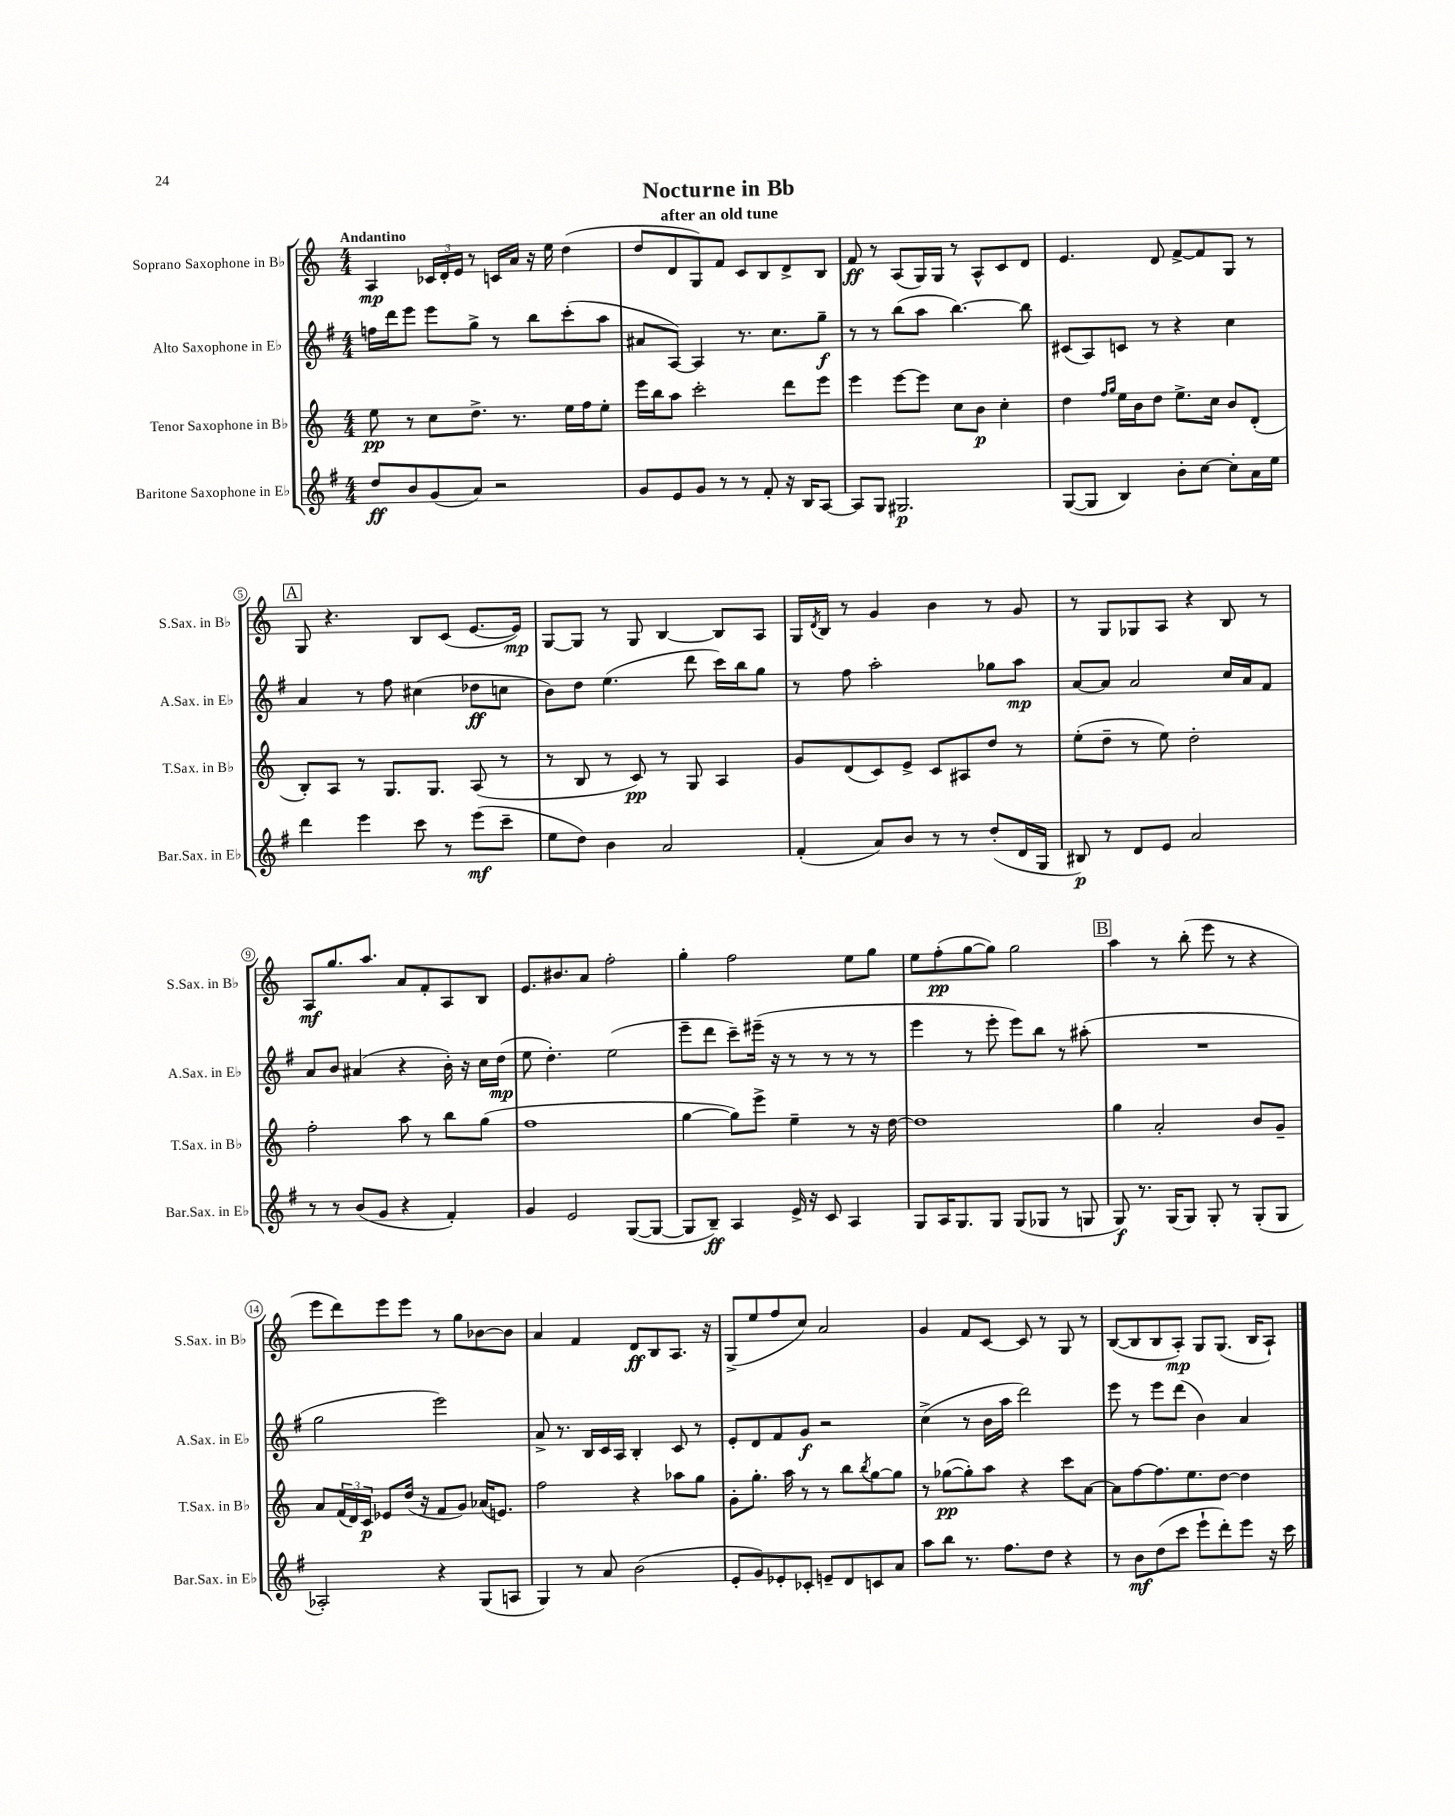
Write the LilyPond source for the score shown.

\header { title = "Nocturne in Bb" subtitle = "after an old tune" }
<<
\new StaffGroup <<
\new Staff = "s0" \with { instrumentName = "Soprano Saxophone in Bb" shortInstrumentName = "S.Sax. in Bb" } {
    \clef treble \key c \major \numericTimeSignature \time 4/4 \tempo "Andantino"
    a4\mp \tuplet 3/2 { ces'16 d'16-. e'16 } r8 c'16 a'16 r16 e''16 d''4( |
    d''8 d'8 g8) f'8 c'8 b8 d'8-> b8 |
    f'8\ff r8 a8( g16) g16 r8 a8-^ c'8 d'8 |
    e'4. d'8 f'8~-> f'8 g8 r8 |
    \mark \markup { \box "A" } g8 r4. b8 c'8( e'8.~ e'16\mp) |
    g8~ g8 r8 g8 b4~ b8 a8 |
    g16 \acciaccatura { d'8 } b16 r8 g'4 b'4 r8 g'8 |
    r8 g8 ges8 a8 r4 b8 r8 |
    a8\mf g''8. a''8. a'8 f'8-. a8 b8 |
    e'8. bis'8. a'8 f''2-. |
    g''4-. f''2 e''8 g''8 |
    e''8 f''8-.\pp( g''8~ g''8) g''2 |
    \mark \markup { \box "B" } a''4 r8 b''8-.( e'''8 r8 r4 |
    e'''8 d'''8) e'''8 e'''8 r8 g''8 bes'8~ bes'8 |
    a'4 f'4 d'8\ff b8 a8. r16 |
    g8->( e''8 f''8 c''8) a'2 |
    g'4 f'8 c'8~ c'8 r8 g8 r8 |
    b8~( b8 b8 a8-.\mp) g8 g8.( b16 a8-!) \bar "|." |
}
\new Staff = "s1" \with { instrumentName = "Alto Saxophone in Eb" shortInstrumentName = "A.Sax. in Eb" } {
    \clef treble \key g \major \numericTimeSignature \time 4/4
    f''16 d'''16 e'''8 e'''8 g''8-> r8 b''8 c'''8-.( a''8 |
    ais'8 a8~) a4 r8. c''8. g''8--\f |
    r8 r8 b''8( a''8 b''4.~) b''8 |
    cis'8( a8) c'8 r8 r4 c''4 |
    \mark \markup { \box "A" } a'4 r8 fis''8 cis''4( des''8\ff c''8 |
    b'8) d''8 e''4.( d'''8 c'''16) b''16 g''8 |
    r8 fis''8 a''2-. ges''8 a''8\mp |
    a'8~ a'8 a'2 c''16 a'16 fis'8 |
    a'8 b'8 ais'4( r4 b'16-.) r16 c''16 d''16\mp( |
    e''8 d''4.-.) e''2( |
    e'''8-- d'''8 c'''8--) eis'''16--( r16 r8 r8 r8 r8 |
    e'''4 r8 e'''8-. e'''8) b''8 r8 ais''8-.( |
    \mark \markup { \box "B" } R1 |
    g''2 e'''2) |
    a'8-> r8. b16 c'16 a16 b4-. c'8 r8 |
    e'8-. d'8 fis'8 g'8\f r2 |
    c''4->( r8 b'16 a''16 d'''2) |
    e'''8 r8 e'''8 d'''8( b'4) a'4 \bar "|." |
}
\new Staff = "s2" \with { instrumentName = "Tenor Saxophone in Bb" shortInstrumentName = "T.Sax. in Bb" } {
    \clef treble \key c \major \numericTimeSignature \time 4/4
    e''8\pp r8 c''8 d''8.-> r8. e''16 f''16 e''8-. |
    e'''16 b''16 a''8 c'''2-. d'''8 e'''8 |
    e'''4 e'''8~ e'''8 c''8 b'8\p c''4-. |
    d''4 \grace { f''16 g''16 } e''16 b'16 d''8 e''8.-> c''16 b'8 d'8-.( |
    \mark \markup { \box "A" } b8-.) a8 r8 g8. g8. a8( r8 |
    r8 b8 r8 c'8\pp) r8 g8 a4 |
    g'8 d'8( c'8) e'8-> c'8 ais8 d''8 r8 |
    e''8-.( d''8-- r8 e''8) d''2-. |
    f''2-. a''8 r8 b''8 g''8( |
    f''1 |
    g''4~ g''8) e'''8-> e''4-- r8 r16 d''16~ |
    d''1 |
    \mark \markup { \box "B" } g''4 a'2-. b'8 g'8-- |
    a'8 \tuplet 3/2 { f'16( d'16) c'16\p } ees'8 d''16( r16 f'8 g'8) aes'16( e'8.) |
    f''2 r4 aes''8 g''8 |
    g'8-. g''8.-. a''16 r8 r8 b''8 \acciaccatura { b''8 } g''8~ g''8 |
    r8 ges''8~\pp( ges''8-.) a''8 r4 c'''8 a'8~ |
    a'8 f''8~ f''8. e''8. d''8~ d''4 \bar "|." |
}
\new Staff = "s3" \with { instrumentName = "Baritone Saxophone in Eb" shortInstrumentName = "Bar.Sax. in Eb" } {
    \clef treble \key g \major \numericTimeSignature \time 4/4
    d''8\ff b'8 g'8( a'8) r2 |
    g'8 e'8 g'8 r8 r8 fis'8-. r16 b16 a8~ |
    a8 g8 gis2.\p |
    g8~( g8 b4) b'8-. c''8~ c''8-. a'16 e''16 |
    \mark \markup { \box "A" } d'''4 e'''4 c'''8 r8 e'''8\mf( c'''8-- |
    e''8 d''8) b'4 a'2 |
    fis'4-.( a'8) b'8 r8 r8 d''8-.( d'16 g16 |
    bis8\p) r8 d'8 e'8 a'2 |
    r8 r8 b'8( g'8 r4 fis'4-.) |
    g'4 e'2 g8~( g8~ |
    g8 b8--\ff) a4 e'16-> r16 c'8 a4 |
    g8 a16 g8. g8 g8( ges8 r8 g8 |
    \mark \markup { \box "B" } g8\f) r8. g16( g8) g8-. r8 g8-.( g8 |
    aes2-.) r4 g8( a8 |
    g4) r8 a'8 b'2( |
    e'8-. g'8) ees'8-. ces'8-. e'8-- d'8 c'8 a'8 |
    a''8 b''8 r8. fis''8. d''8 r4 |
    r8 b'8\mf d''8( c'''8 e'''8-! d'''8-.) e'''8 r16 c'''16 \bar "|." |
}
>>
>>
\layout { \context { \Score \override BarNumber.stencil = #(make-stencil-circler 0.1 0.3 ly:text-interface::print) } }
